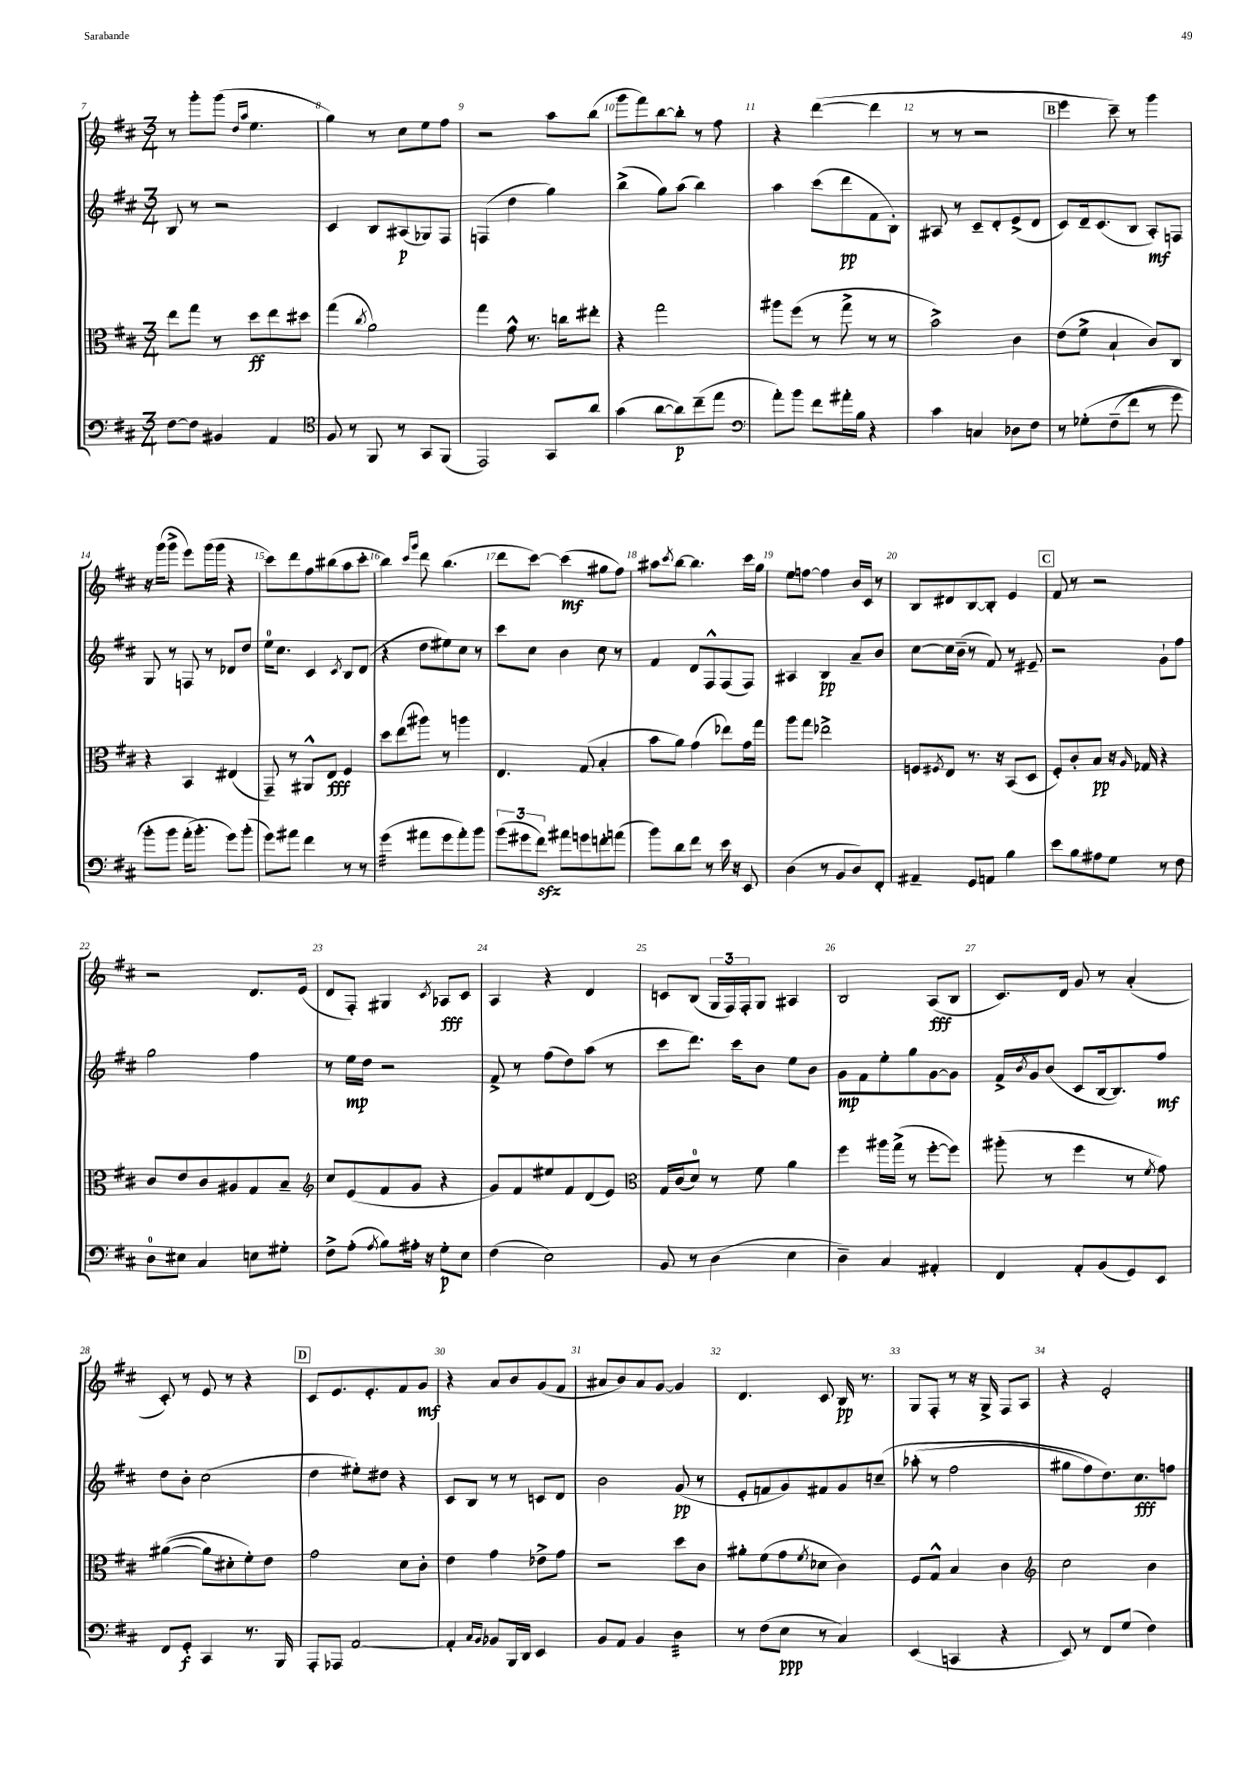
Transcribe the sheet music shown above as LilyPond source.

<<
\new StaffGroup <<
\new Staff = "s0" {
    \clef treble \key d \major \numericTimeSignature \time 3/4
    r8 g'''8-. g'''8( \grace { d''16 a''16 } e''4. |
    g''4) r8 cis''8 e''8 fis''8 |
    r2 a''8 b''8( |
    g'''8 fis'''8) b''8~ b''8-. r8 fis''8 |
    r4 d'''4~( d'''4 |
    r8 r8 r2 |
    \mark \markup { \box "B" } e'''4 cis'''8--) r8 g'''4 |
    r16 g'''16( g'''8-> e'''8) g'''16( g'''16 r4 |
    cis'''8) d'''8 fis''8 bis''8( a''8 cis'''8-. |
    b''4) \grace { cis'''16 g'''16 } d'''8 b''4.( |
    d'''8 cis'''8~) cis'''4\mf( gis''8 fis''8) |
    ais''8 \acciaccatura { cis'''8 } b''8~ b''4. cis'''16 g''16 |
    e''8 f''8~ f''4 b'16 cis'16 r8 |
    b8 dis'8 b8~ b8-. e'4 |
    \mark \markup { \box "C" } fis'8 r8 r2 |
    r2 d'8. e'16( |
    d'8 fis8-.) gis4 \acciaccatura { cis'8 } aes8\fff cis'8 |
    a4 r4 d'4 |
    c'8 b8( \tuplet 3/2 { g16 fis16) fis16-. } g8 ais4 |
    b2 a8\fff( b8 |
    cis'8.) d'16 g'8 r8 a'4-.( |
    cis'8-.) r8 e'8 r8 r4 |
    \mark \markup { \box "D" } cis'8 e'8. e'8.-. fis'8 g'8\mf |
    r4 a'8 b'8 g'8( fis'8 |
    ais'8 b'8) ais'8 g'8~ g'4 |
    d'4. cis'8 b16\pp r8. |
    g8 fis8-. r8 r16 g16-> fis8 a8 |
    r4 e'2-. \bar "|." |
}
\new Staff = "s1" {
    \clef treble \key d \major \numericTimeSignature \time 3/4
    b8 r8 r2 |
    cis'4 b8 ais8\p( ges8) fis8 |
    f4( d''4 g''4) |
    b''4->( g''8) a''8( b''4) |
    a''4 cis'''8( d'''8\pp fis'8 b8-.) |
    ais8 r8 cis'8-- d'8-. e'8->( d'8 |
    \mark \markup { \box "B" } cis'8) d'16-- cis'8.( b8 a8-.\mf) f8 |
    g8 r8 f8 r8 des'8 d''8 |
    e''16-0 cis''8. cis'4 \acciaccatura { cis'8 } b8 d'8( |
    r4 d''8 eis''8) cis''8 r8 |
    cis'''8 cis''8 b'4 cis''8 r8 |
    fis'4 d'8 fis8-^ fis8( fis8) |
    ais4 b4\pp a'8-- b'8 |
    cis''8~ cis''16 b'16--( r8 fis'8) r8 eis'8-- |
    \mark \markup { \box "C" } r2 g'8-! fis''8 |
    g''2 fis''4 |
    r8 e''16\mp d''16 r2 |
    fis'8-> r8 fis''8( d''8) a''8( r8 |
    cis'''8 d'''8.) cis'''16 b'8 e''8 b'8 |
    g'8\mp fis'8 e''8-. g''8 g'8~ g'8 |
    fis'16-> \acciaccatura { b'8 } g'16 b'8( cis'8 b16~ b8.) fis''8\mf |
    d''8 b'8-. cis''2( |
    \mark \markup { \box "D" } d''4 eis''8-.) dis''8 r4 |
    cis'8 b8 r8 r8 c'8 d'8 |
    b'2 g'8\pp( r8 |
    e'8-. f'8 g'8) fis'8 g'8 c''8--\( |
    aes''8-.( r8 fis''2 |
    gis''8 fis''8) d''8.\) cis''8.\fff f''8 \bar "|." |
}
\new Staff = "s2" {
    \clef alto \key d \major \numericTimeSignature \time 3/4
    e''8 g''8 r8 d''8\ff e''8 dis''8 |
    g''4( \acciaccatura { cis''8 } a'2) |
    g''4 g'8-^ r8. c''16 eis''8-. |
    r4 g''2 |
    ais''8 fis''8( r8 g''8-> r8 r8 |
    b'2->) cis'4 |
    \mark \markup { \box "B" } e'8( fis'8-> b4-! cis'8) cis8 |
    r4 b,4 eis4( |
    g,8--) r8 ais,8-^ e8\fff fis4 |
    d''8 e''8( ais''8) r8 a''4 |
    e4. g8( b4-. |
    b'8 a'8) g'4( ees''8) g'16 g''16 |
    a''8 g''8 ees''2-> |
    f8 \acciaccatura { fis8 } e8 r8. r16 b,8( d8 |
    \mark \markup { \box "C" } fis8-.) cis'8-. b8\pp r16 \grace { a16 } ges16 r4 |
    cis'8 e'8 cis'8 ais8 g8 b8-- |
    \clef treble cis''8 e'8( fis'8 g'8 r4 |
    g'8) fis'8 eis''8 fis'8 d'8( e'8) |
    \clef alto g16 cis'16( d'8-0) r8 fis'8 a'4 |
    fis''4 ais''16 g''16->( r8 fis''8~-. fis''8) |
    ais''8-.( r8 fis''4 r8 \acciaccatura { fis'8 } g'8) |
    ais'4~(\( ais'8) dis'8-. fis'8-.\) e'8 |
    \mark \markup { \box "D" } g'2 d'8 cis'8-. |
    e'4 g'4 ees'8-> g'8 |
    r2 d''8 cis'8 |
    ais'8-. fis'8( g'8 \acciaccatura { fis'8 } des'8 cis'4) |
    fis8 g8-^ b4 cis'4 |
    \clef treble cis''2 b'4 \bar "|." |
}
\new Staff = "s3" {
    \clef bass \key d \major \numericTimeSignature \time 3/4
    fis8~ fis8 bis,4 a,4 |
    \clef tenor fis8 r8 fis,8 r8 g,8 fis,8( |
    e,2) g,8 a'8 |
    g'4( a'8~ a'8\p) cis''8--( e''8 |
    \clef bass a'8-.) b'8 fis'8 ais'16-. b16 r4 |
    cis'4 c4 des8 fis8 |
    \mark \markup { \box "B" } r8 ges8-.\( fis8--( fis'8 r8 g'8 |
    b'8-.) b'8 a'16-.( b'8.-.\) g'8) b'8-.( |
    g'8) ais'8 fis'4 r8 r8 |
    g'4:32( ais'8 g'8 ais'8-.) b'8 |
    \tuplet 3/2 { b'8( gis'8 fis'8\sfz) } ais'8 g'8 f'8-. a'8( |
    b'8) d'8 fis'8 r8 e'16 r16 e,8 |
    d4( r8 b,8 d8) fis,8-. |
    ais,4-- g,8 a,8 b4 |
    \mark \markup { \box "C" } e'8 b8 ais8 g8 r8 fis8 |
    d8-0 eis8 cis4 e8 gis8-. |
    fis8-> a8-.( \acciaccatura { a8 } b8) ais16-. r16 g8-.\p e8 |
    fis4( e2) |
    b,8 r8 d4( e4 |
    d4--) cis4 ais,4-. |
    fis,4 a,8-. b,8( g,8) e,8 |
    fis,8 g,8-.\f cis,4 r8. b,,16 |
    \mark \markup { \box "D" } a,,8-. aes,,8 a,2~ |
    a,4-. \grace { cis16 b,16 } bes,8 b,,16 d,16 e,4 |
    b,8 a,8 b,4 d4:32 |
    r8 fis8( e8\ppp r8 cis4) |
    e,4( c,4 r4 |
    e,8) r8 fis,8 g8( fis4) \bar "|." |
}
>>
>>
\layout { \context { \Score currentBarNumber = #7 \override BarNumber.break-visibility = ##(#f #t #t) barNumberVisibility = #all-bar-numbers-visible } }
